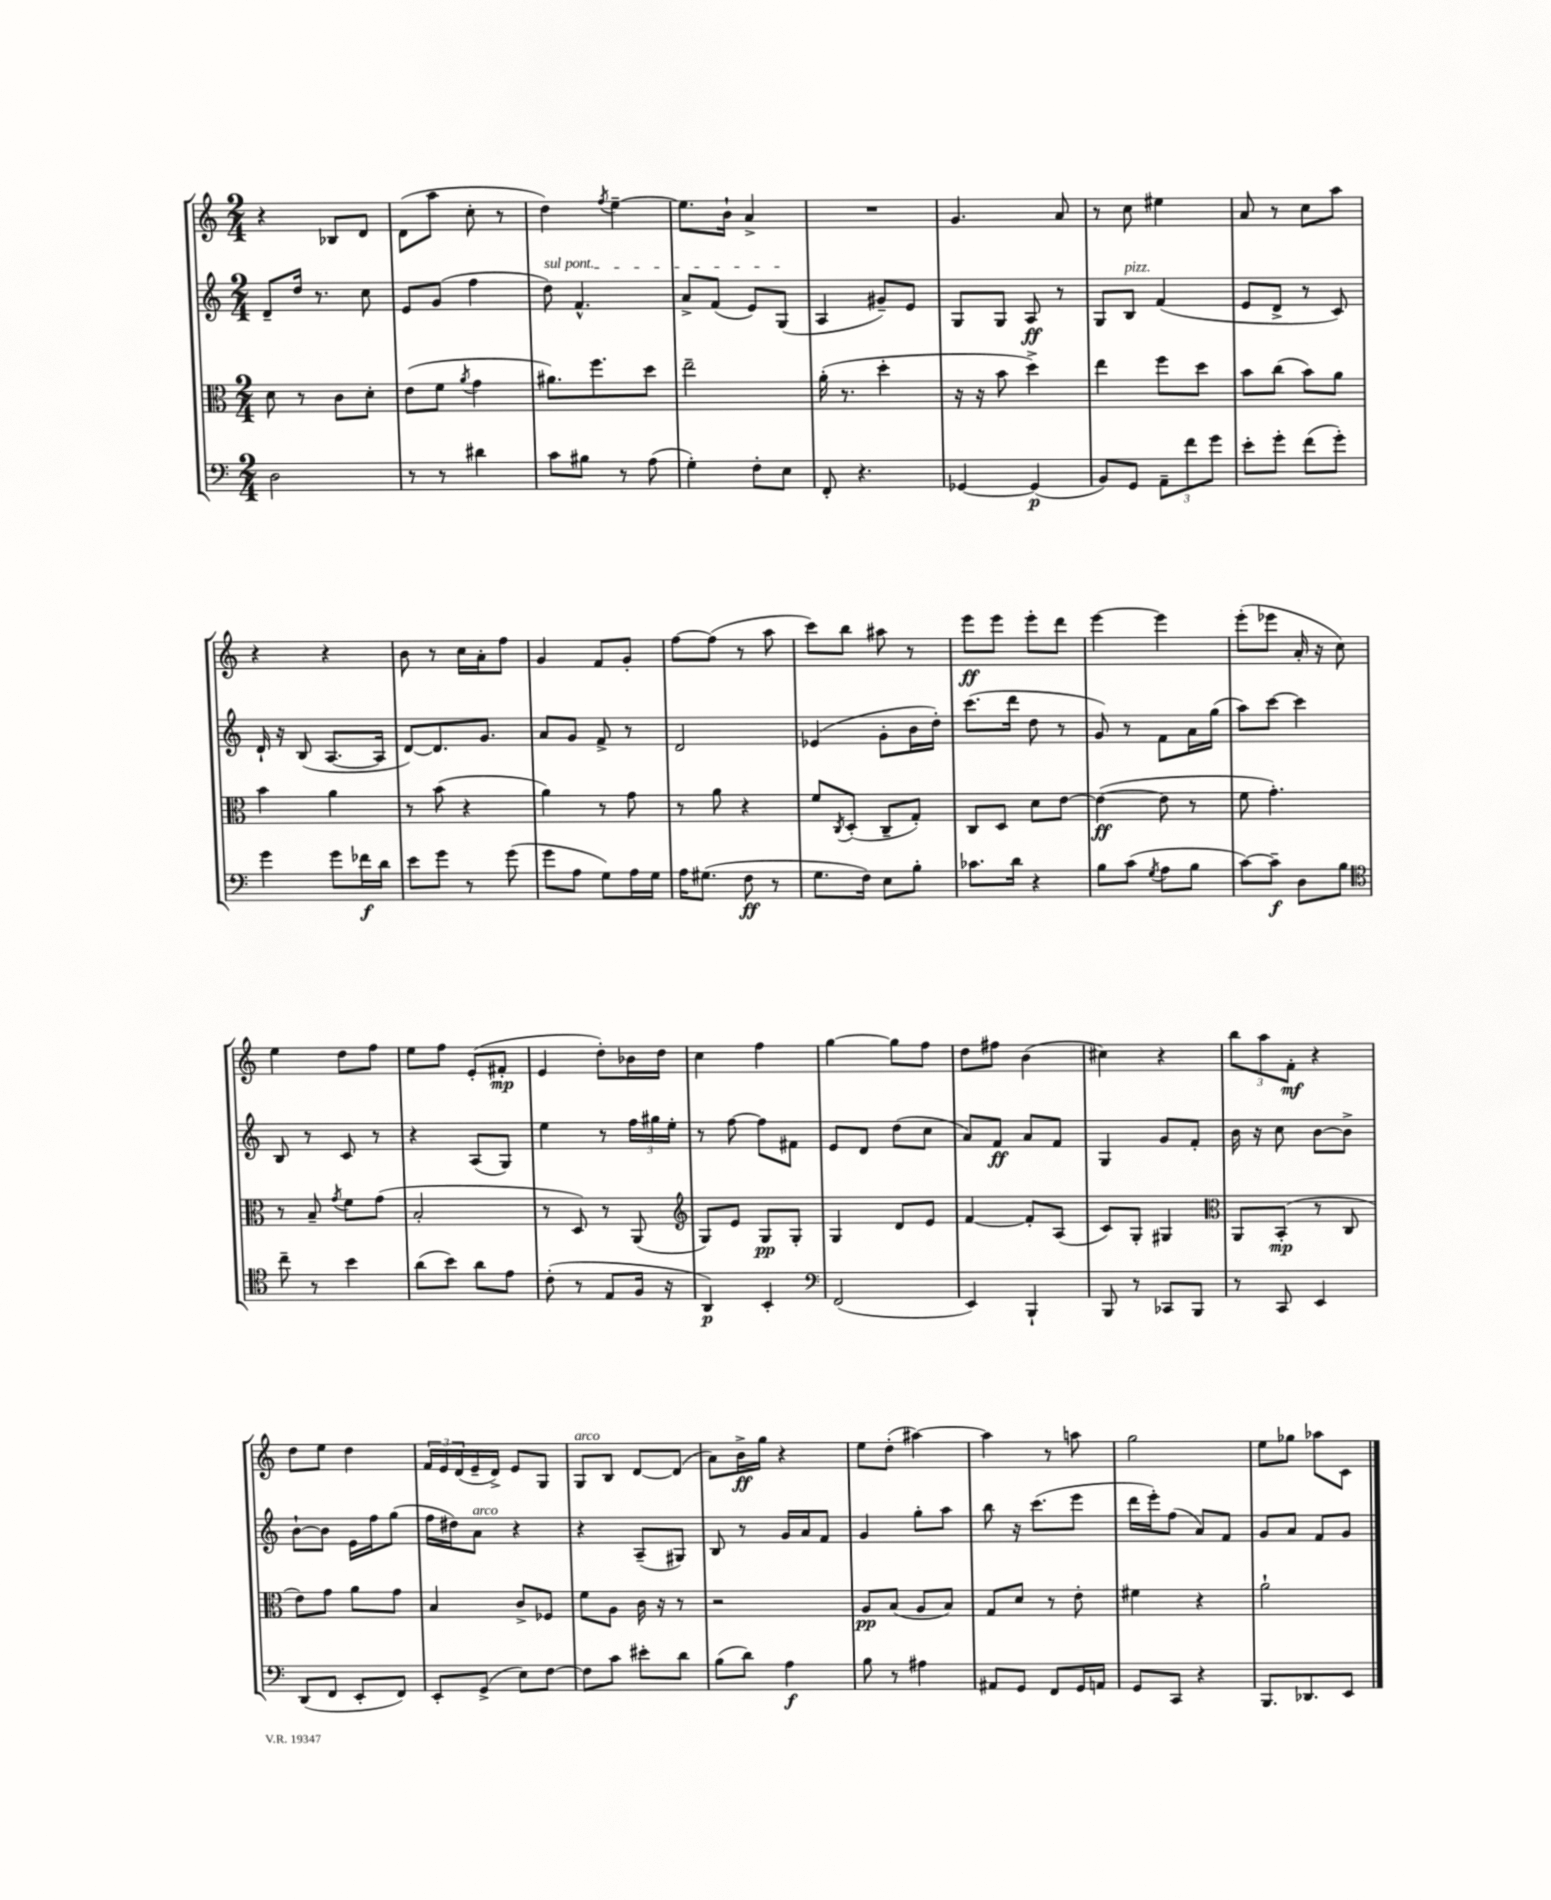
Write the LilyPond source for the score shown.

<<
\new StaffGroup <<
\new Staff = "s0" {
    \clef treble \key c \major \numericTimeSignature \time 2/4
    r4 bes8 d'8 |
    d'8( a''8 c''8-. r8 |
    d''4) \acciaccatura { f''8 } e''4~-- |
    e''8. b'16-! a'4-> |
    R2 |
    g'4. a'8 |
    r8 c''8 eis''4 |
    a'8 r8 c''8 a''8 |
    r4 r4 |
    b'8 r8 c''16 a'16-. f''8 |
    g'4 f'8 g'8-. |
    f''8~ f''8( r8 a''8 |
    c'''8) b''8 ais''8 r8 |
    e'''8\ff e'''8 e'''8-. d'''8 |
    e'''4~ e'''4 |
    e'''8-.( ees'''8 a'16-. r16 c''8) |
    e''4 d''8 f''8 |
    e''8 f''8 e'8-.( fis'8-.\mp |
    e'4 d''8-.) bes'16 d''16 |
    c''4 f''4 |
    g''4~ g''8 f''8 |
    d''8 fis''8 b'4( |
    cis''4) r4 |
    \tuplet 3/2 { b''8 a''8 f'8-.\mf } r4 |
    d''8 e''8 d''4 |
    \tuplet 3/2 { f'16 e'16 d'16( } e'16-- d'16->) e'8 g8 |
    g8^\markup { \italic "arco" } b8 d'8~ d'8( |
    a'8) b'16->\ff g''16 r4 |
    e''8 d''8-.( ais''4~) |
    ais''4 r8 a''8 |
    g''2 |
    e''8 ges''8 aes''8 c'8 \bar "|." |
}
\new Staff = "s1" {
    \clef treble \key c \major \numericTimeSignature \time 2/4
    d'8-- d''16 r8. c''8 |
    e'8 g'8( f''4 |
    \once \override TextSpanner.bound-details.left.text = \markup { \italic "sul pont." } d''8\startTextSpan) f'4.-^ |
    a'8-> f'8( e'8) g8\stopTextSpan( |
    a4 gis'8--) e'8 |
    g8 g8 a8\ff r8 |
    g8 b8^\markup { \italic "pizz." } f'4( |
    e'8 d'8-> r8 c'8) |
    d'16-! r16 b8( a8.~ a16 |
    d'8~) d'8. g'8. |
    a'8 g'8 f'8-> r8 |
    d'2 |
    ees'4( g'8-. b'16 d''16-.) |
    c'''8.( d'''16 d''8 r8 |
    g'8) r8 f'8 a'16 g''16( |
    a''8) c'''8~ c'''4 |
    b8 r8 c'8 r8 |
    r4 a8( g8) |
    e''4 r8 \tuplet 3/2 { f''16 gis''16 e''16-. } |
    r8 f''8~ f''8 fis'8 |
    e'8 d'8 d''8( c''8 |
    a'8) f'8\ff a'8 f'8 |
    g4 g'8 f'8-. |
    b'16 r16 c''8 b'8~ b'8-> |
    b'8~-! b'8 e'16 f''16 g''8( |
    f''16 dis''16) a'8^\markup { \italic "arco" } r4 |
    r4 a8--( gis8) |
    b8 r8 g'16 a'16 f'8 |
    g'4 g''8-. a''8 |
    b''8 r16 c'''8.( e'''8 |
    d'''16 e'''16-.) f''8( a'8) f'8 |
    g'8 a'8 f'8 g'8 \bar "|." |
}
\new Staff = "s2" {
    \clef alto \key c \major \numericTimeSignature \time 2/4
    d'8 r8 c'8 d'8-. |
    e'8( f'8 \acciaccatura { a'8 } g'4 |
    ais'8.) f''8. d''8 |
    e''2-- |
    a'16-.( r8. d''4-. |
    r16 r16 b'8 d''4->) |
    e''4 f''8 d''8 |
    b'8 c''8( b'8) a'8 |
    b'4 a'4 |
    r8 b'8( r4 |
    a'4) r8 g'8 |
    r8 a'8 r4 |
    f'8 \acciaccatura { c8 } d8-.( c8-- g8-.) |
    c8 d8 d'8 e'8~ |
    e'4~\ff( e'8 r8 |
    f'8 g'4.-.) |
    r8 b8-- \acciaccatura { g'8 } f'8 g'8( |
    b2-. |
    r8 d8) r8 a,8( |
    \clef treble g8) e'8 g8\pp g8-. |
    g4 d'8 e'8 |
    f'4~ f'8-. a8( |
    c'8) g8-. gis4 |
    \clef alto a,8 b,8-.\mp( r8 c8 |
    e'8) g'8 a'8 g'8 |
    b4 c'8-> fes8 |
    f'8 a8 c'16 r16 r8 |
    r2 |
    a8\pp b8( a8 b8) |
    g8 d'8 r8 e'8-. |
    fis'4 r4 |
    a'2-! \bar "|." |
}
\new Staff = "s3" {
    \clef bass \key c \major \numericTimeSignature \time 2/4
    d2 |
    r8 r8 dis'4 |
    c'8 bis8 r8 a8( |
    g4-.) f8-. e8 |
    f,8-. r4. |
    ges,4~ ges,4\p( |
    b,8) g,8 \tuplet 3/2 { a,8-- f'8 g'8 } |
    e'8-. g'8-. f'8( g'8-.) |
    g'4 g'8 fes'16\f d'16 |
    e'8 g'8 r8 g'8( |
    g'8 a8 g8) a16 g16 |
    a16 gis8.( f8\ff r8 |
    g8. f16) e8 b8-. |
    ces'8. d'16 r4 |
    b8 c'8( \acciaccatura { g8 } a8 b8 |
    c'8~) c'8--\f d8 b8 |
    \clef tenor c''8-- r8 b'4 |
    a'8( b'8) a'8 e'8 |
    c'8-.( r8 e8 f16 r16 |
    a,4\p) b,4-. |
    \clef bass f,2( |
    e,4) b,,4-! |
    b,,8 r8 ces,8 b,,8 |
    r8 c,8 e,4 |
    d,8( f,8 e,8-. f,8) |
    e,8-. g,8->( e8) f8~ |
    f8 c'8 eis'8-. d'8 |
    b8( d'8) a4\f |
    b8 r8 ais4 |
    ais,8 g,8 f,8 g,16 a,16 |
    g,8 c,8 r4 |
    b,,8. des,8. e,8 \bar "|." |
}
>>
>>
\layout { \context { \Score \remove "Bar_number_engraver" } }
